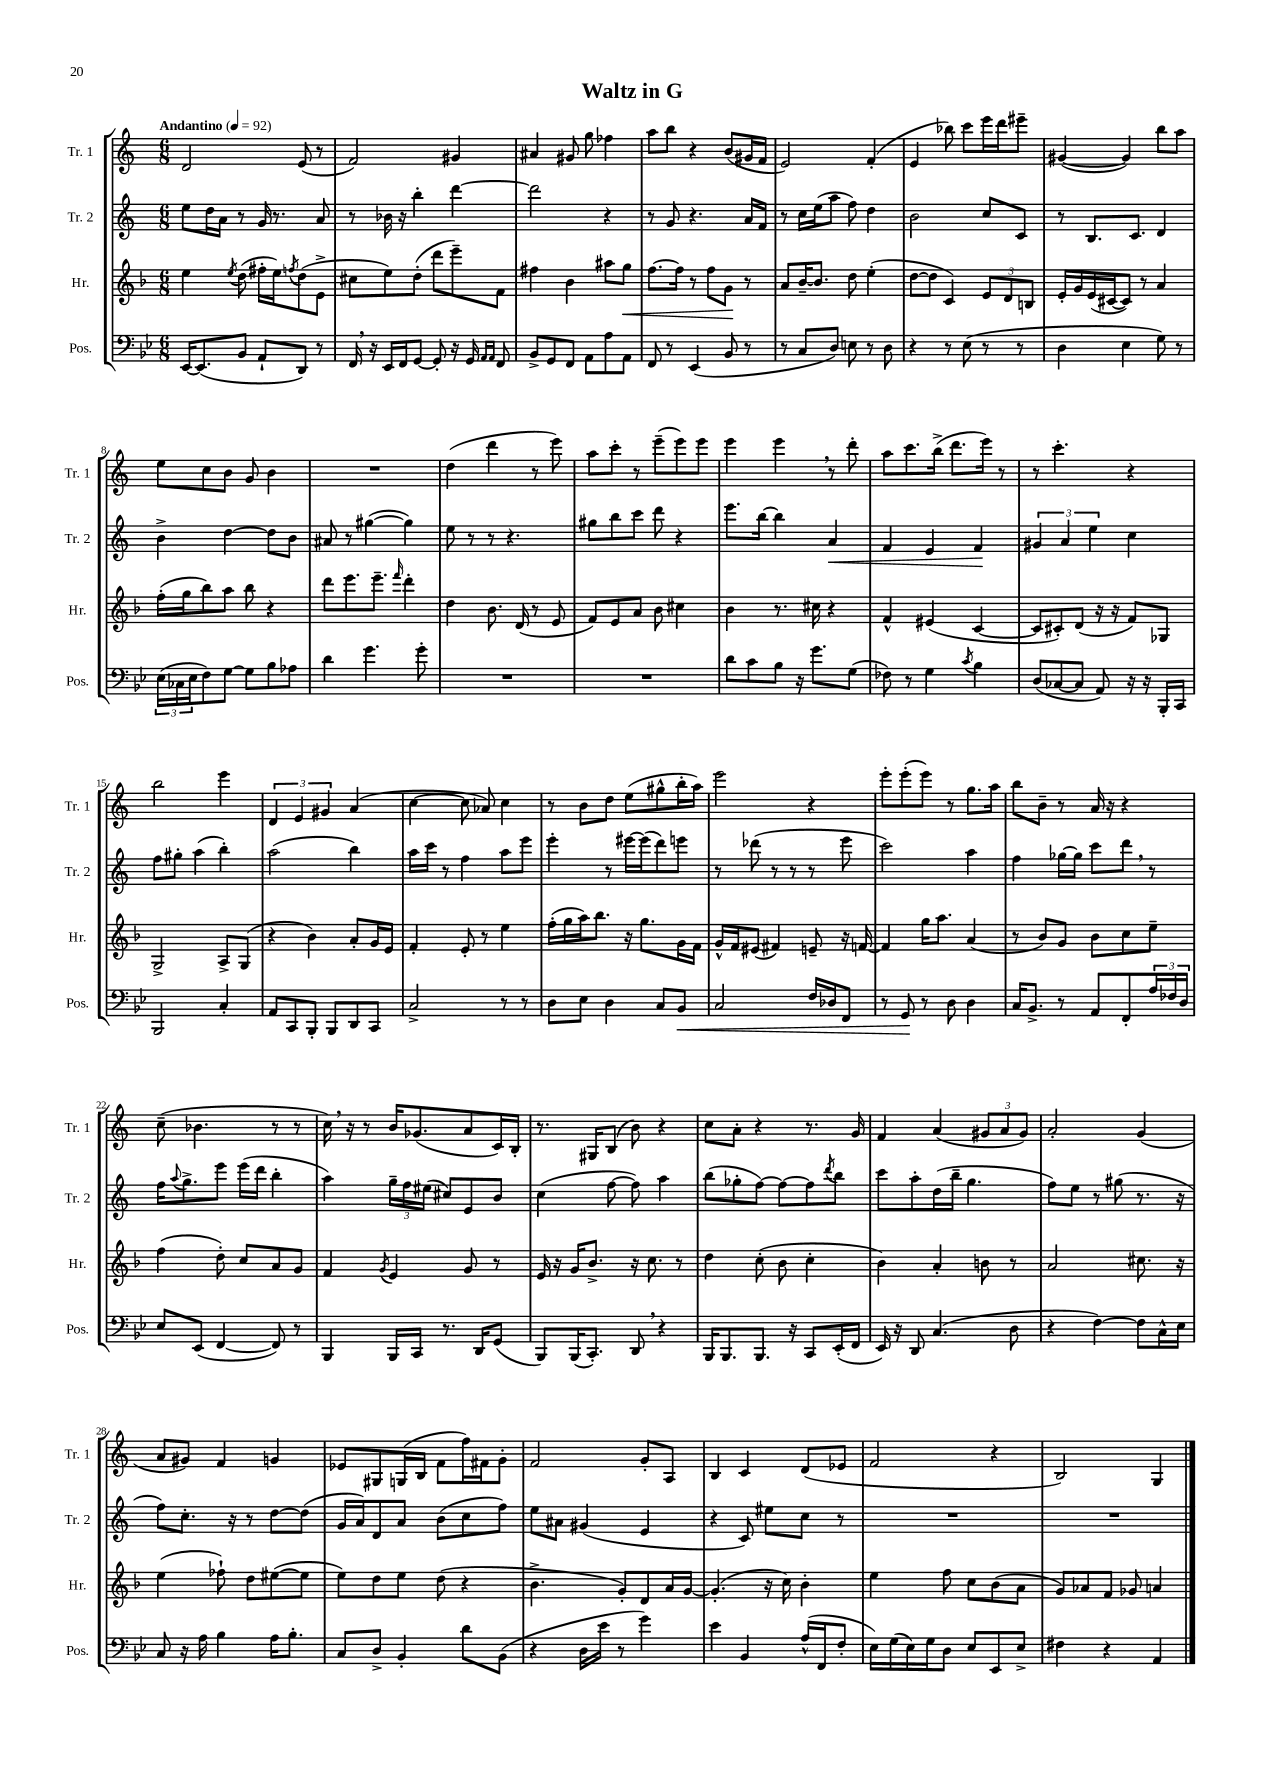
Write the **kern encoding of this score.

**kern	**kern	**kern	**kern
*staff4	*staff3	*staff2	*staff1
*clefF4	*clefG2	*clefG2	*clefG2
*k[b-e-]	*k[b-]	*k[]	*k[]
*M6/8	*M6/8	*M6/8	*M6/8
*MM92	*MM92	*MM92	*MM92
[16EE-	4ee	8ee	2d
(8.EE-]	.	.	.
.	.	16dd	.
.	.	16a	.
.	8qee	.	.
8BB-	(8dd	8r	.
8AA`	16ff#'	16g	.
.	16ee)	8.r	.
.	8qff	.	.
8DD)	(8dd	.	(8e
8r	8e^	8a	8r
=	=	=	=
16FF	8cc#	8r	2f)
16r	.	.	.
16EE-	8ee)	16b-	.
16FF	.	16r	.
[8GG	(8dd'	4bb'	.
8GG']	8ddd	.	.
16r	8eee~)	[4ddd	4g#
16GG	.	.	.
16qqAA	.	.	.
16qqAA	.	.	.
8FF	8f	.	.
=	=	=	=
8BB-^	4ff#	2ddd]	4a#
8GG	.	.	.
8FF	4b-	.	8g#
8AA	.	.	8gg
8A	8aa#	4r	4ff-
8AA	8gg	.	.
=	=	=	=
8FF	[8.ff	8r	8aa
8r	.	8g	8bb
.	16ff]	.	.
(4EE-	8r	4.r	4r
.	8ff	.	.
8BB-	8g	.	(8b
8r	8r	16a	16g#
.	.	16f	16f
=	=	=	=
8r	8a	8r	2e)
8C	[16b-~	16cc	.
.	8.b-]	(16ee	.
8D)	.	8aa	.
8E	8dd	8ff)	.
8r	(4ee'	4dd	(4f'
8D	.	.	.
=	=	=	=
4r	[8dd	2b	4e
.	8dd]	.	.
8r	4c)	.	8bb-)
(8E-	.	.	8ccc
8r	12e	8cc	16eee
.	.	.	16ddd
.	12d	.	.
8r	.	8c	8eee#~
.	12B	.	.
=	=	=	=
4D	16e'	8r	([4g#
.	16g	.	.
.	(16e	8.B	.
.	[16c#	.	.
4E-	8c#])	.	4g#])
.	.	8.c	.
.	8r	.	.
8G)	4a	4d	8bb
8r	.	.	8aa
=	=	=	=
(24E-	(16ff'	4b^	8ee
24C-	.	.	.
.	16gg	.	.
24E-	.	.	.
8F)	8bb-)	.	8cc
[8G	8aa	[4dd	8b
8G]	8bb-	.	8g
8B-	4r	8dd]	4b
8A-	.	8b	.
=	=	=	=
4d	8ddd	8a#	2.r
.	8.eee	8r	.
4.g	.	([4gg#	.
.	8.eee~	.	.
.	16qqfff	.	.
.	4ddd'	4gg#])	.
8g'	.	.	.
=	=	=	=
2.r	4dd	8ee	(4dd
.	.	8r	.
.	8.b-	8r	4ddd
.	.	4.r	.
.	(16d	.	.
.	8r	.	8r
.	8e	.	8eee)
=	=	=	=
2.r	8f)	8gg#	8aa
.	8e	8bb	8ccc'
.	8a	8ccc	8r
.	8b-	8ddd	(8eee~
.	4cc#	4r	8eee)
.	.	.	8eee
=	=	=	=
8d	4b-	8.eee	4eee
8c	.	.	.
.	.	[16bb	.
8B-	8.r	4bb]	4eee
16r	.	.	.
8.g	16cc#	.	.
.	4r	4a	8r
(8G	.	.	8ddd'
=	=	=	=
8F-)	4f^^	4f	8aa
8r	.	.	8.ccc
4G	(4e#	4e	.
.	.	.	(16bb^
.	.	.	8.ddd
8qc	.	.	.
4B-	[4c	4f	.
.	.	.	16eee)
.	.	.	8r
=	=	=	=
(8D	8c]	6g#	8r
[8C-	8c#')	.	4.ccc'
.	.	6a	.
8C-]	(8d	.	.
.	.	6ee	.
8AA)	16r	.	.
.	16r	.	.
16r	8f)	4cc	4r
16r	.	.	.
16BBB-'	8G-	.	.
16CC	.	.	.
=	=	=	=
2BBB-	2G^	8ff	2bb
.	.	8gg#'	.
.	.	(4aa	.
4C'	8A^	4bb')	4eee
.	(8G	.	.
=	=	=	=
8AA	4r	(2aa	6d
8CC	.	.	.
.	.	.	6e
8BBB-'	4b-)	.	.
.	.	.	6g#
8BBB-	.	.	.
8DD	8a'	4bb)	(4a
8CC	16g	.	.
.	16e	.	.
=	=	=	=
2C^	4f'	16aa	[4cc
.	.	16ccc	.
.	.	8r	.
.	8e'	4ff	8cc]
.	8r	.	8a-)
8r	4ee	8aa	4cc
8r	.	8eee	.
=	=	=	=
8D	(16ff'	4eee'	8r
.	16gg	.	.
8E-	16aa)	.	8b
.	8.bb-	.	.
4D	.	8r	8dd
.	16r	[16eee#	(8ee
.	8.gg	(16eee#]	.
8C	.	8ddd)	8gg#^^
8BB-	16g	8eee	16bb'
.	16f	.	16aa)
=	=	=	=
2C	16g^^	8r	2eee
.	16f	.	.
.	(8e#	(8ddd-	.
.	4f#)	8r	.
.	.	8r	.
16F	8e~	8r	4r
16D-	.	.	.
8FF	16r	8eee	.
.	[16f	.	.
=	=	=	=
8r	4f]	2ccc)	8eee'
8GG	.	.	(8eee'
8r	16gg	.	8eee)
.	8.aa	.	.
8D	.	.	8r
4D	(4a	4aa	8.gg
.	.	.	16aa
=	=	=	=
16C	8r	4ff	8bb
8.BB-^	.	.	.
.	8b-)	.	8b~
8r	8g	[16gg-	8r
.	.	16gg-]	.
8AA	8b-	8ccc	16a
.	.	.	16r
8FF'	8cc	8ddd	4r
24A	8ee~	8r	.
24F-	.	.	.
24D	.	.	.
=	=	=	=
8E-	(4ff	16ff	(8cc~
.	.	8qqaa	.
.	.	8.gg^	.
(8EE-	.	.	4.b-
[4FF	8dd')	8eee	.
.	8cc	(16eee	.
.	.	16ddd	.
8FF])	8a	4bb'	8r
8r	8g	.	8r
=	=	=	=
4BBB-	4f	4aa)	16cc)
.	.	.	16r
.	.	.	8r
.	8qg	.	.
16BBB-	4e	24gg~	16b
.	.	24ff	.
16CC	.	.	(8.g-
.	.	(24ee#	.
8.r	.	8cc#)	.
.	8g	8e	8a
16DD	.	.	.
(8GG	8r	8b	16c)
.	.	.	16B'
=	=	=	=
8BBB-)	16e	(4cc	8.r
.	16r	.	.
(16BBB-	16g	.	.
8.CC')	8.b-^	.	16G#
.	.	[8ff	(8B
8DD	16r	8ff])	8b)
.	8.cc	.	.
4r	.	4aa	4r
.	8r	.	.
=	=	=	=
16BBB-	4dd	(8bb	8cc
8.BBB-	.	.	.
.	.	8gg-'	8a'
8.BBB-	(8cc'	[8ff)	4r
.	8b-	8ff_	.
16r	.	.	.
8CC	4cc'	8ff]	8.r
.	.	8qddd	.
(16EE-'	.	8bb	.
16FF	.	.	16g
=	=	=	=
16EE-)	4b-)	8ccc	4f
16r	.	.	.
8DD	.	8aa'	.
(4.C	4a'	(16dd	(4a
.	.	16bb~	.
.	.	4.gg	.
.	8b	.	12g#
.	.	.	12a
8D	8r	.	.
.	.	.	12g#)
=	=	=	=
4r	2a	8ff)	2a'
.	.	8ee	.
[4F)	.	8r	.
.	.	(8gg#	.
8F]	8.cc#	8.r	(4g
16C^^	.	.	.
16E-	16r	16r	.
=	=	=	=
8C	(4ee	8ff)	8a
16r	.	8.cc'	8g#)
16A	.	.	.
4B-	8ff-`)	.	4f
.	.	16r	.
.	8dd	8r	.
16A	([8ee#	[8dd	4g
8.B-'	.	.	.
.	8ee#]	(8dd]	.
=	=	=	=
8C	8ee)	16g	8e-
.	.	16a)	.
8D^	8dd	8d	8G#
4BB-'	8ee	8a	(16G
.	.	.	16B
.	(8dd	(8b	8f
8d	4r	8cc	16ff)
.	.	.	16f#
(8BB-	.	8ff)	8g'
=	=	=	=
4r	4.b-^	8ee	2f
.	.	8a#	.
16D	.	(4g#	.
16e-	.	.	.
8r	8g')	.	.
4g)	8d	4e	8g'
.	16a	.	8A
.	[16g	.	.
=	=	=	=
4e-	(4.g']	4r	4B
4BB-	.	8c)	4c
.	16r	8ee#	.
.	16cc)	.	.
(16A^^	4b-'	8cc	(8d
16FF	.	.	.
8F'	.	8r	8e-
=	=	=	=
16E-)	4ee	2.r	2f
(16G	.	.	.
16E-)	.	.	.
16G	.	.	.
8D	8ff	.	.
8E-	8cc	.	.
8EE-	(8b-	.	4r
8E-^	8a	.	.
=	=	=	=
4F#	8g)	2.r	2B)
.	8a-	.	.
4r	8f	.	.
.	8g-	.	.
4AA	4a	.	4G
==	==	==	==
*-	*-	*-	*-
